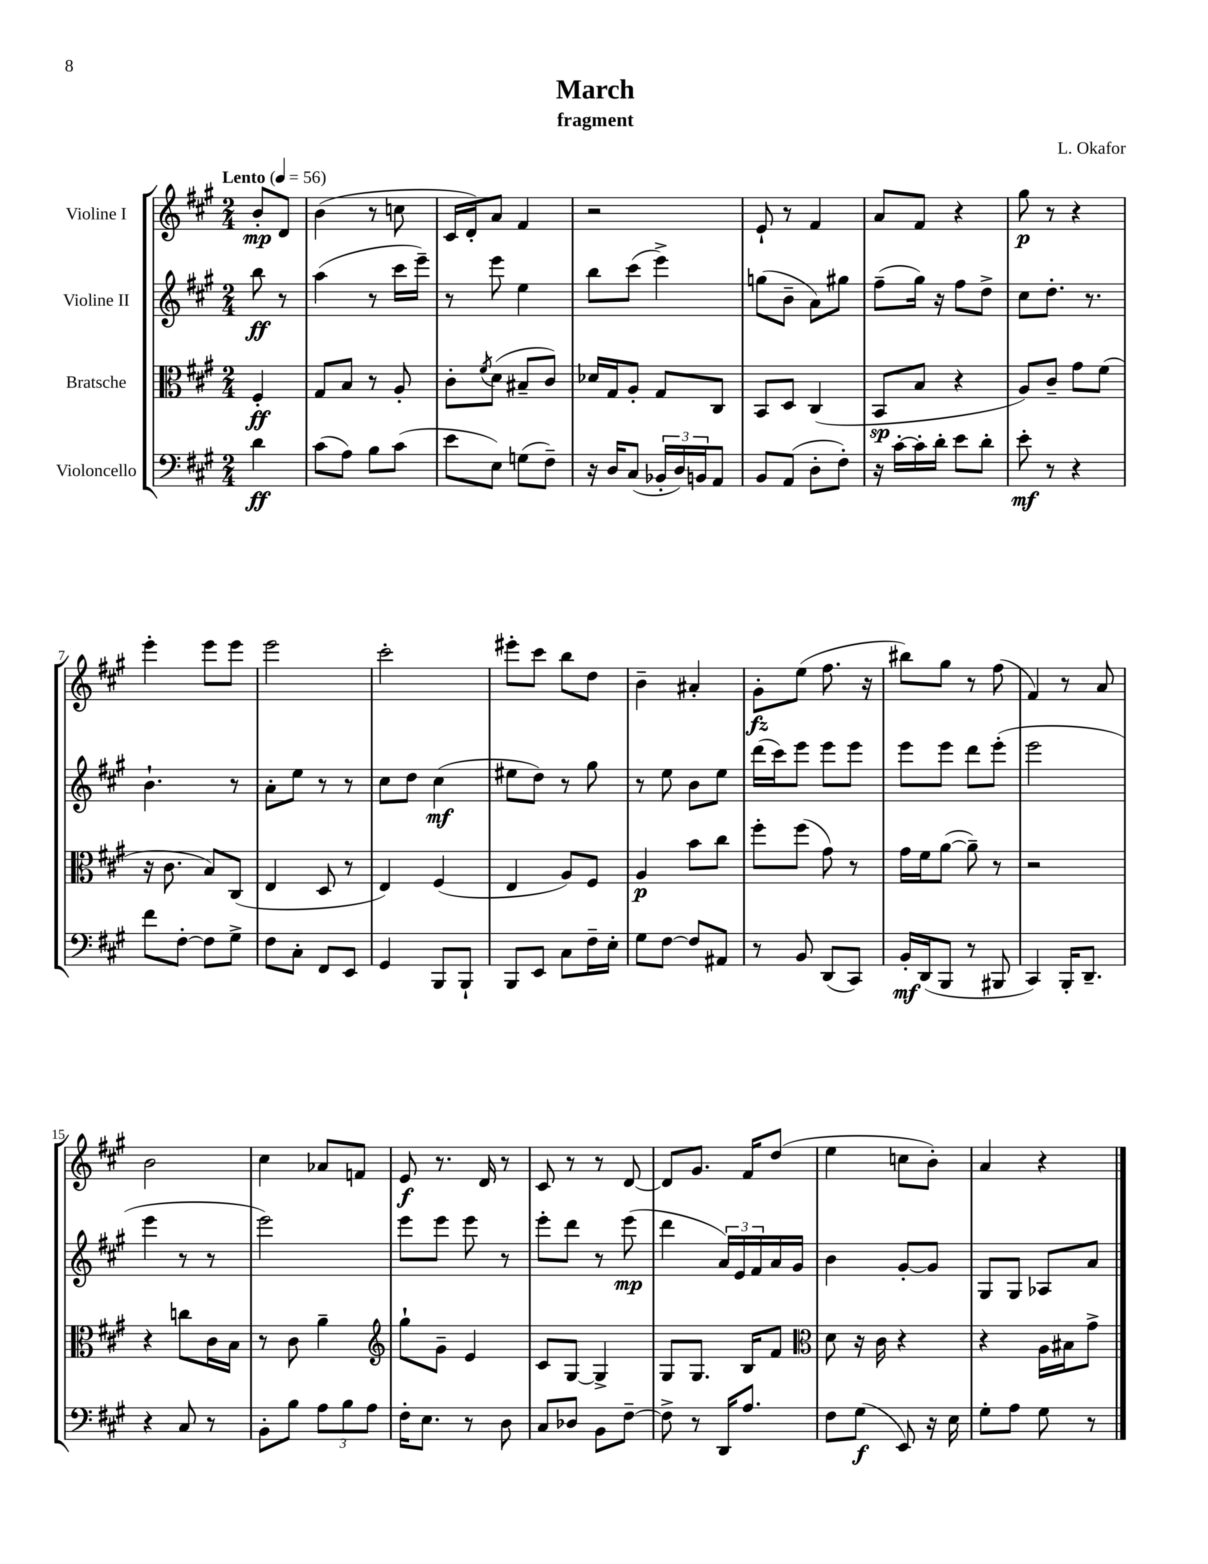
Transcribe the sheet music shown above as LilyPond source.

\header { title = "March" composer = "L. Okafor" subtitle = "fragment" }
<<
\new StaffGroup <<
\new Staff = "s0" \with { instrumentName = "Violine I" } {
    \clef treble \key a \major \numericTimeSignature \time 2/4 \partial 4 \tempo "Lento" 4 = 56
    b'8-.\mp d'8 |
    b'4( r8 c''8 |
    cis'16 d'16-.) a'8 fis'4 |
    r2 |
    e'8-! r8 fis'4 |
    a'8 fis'8 r4 |
    gis''8\p r8 r4 |
    e'''4-. e'''8 e'''8 |
    e'''2 |
    cis'''2-. |
    eis'''8-. cis'''8 b''8 d''8 |
    b'4-- ais'4-. |
    gis'8-.\fz e''8( fis''8. r16 |
    bis''8) gis''8 r8 fis''8( |
    fis'4) r8 a'8 |
    b'2 |
    cis''4 aes'8 f'8 |
    e'8\f r8. d'16 r8 |
    cis'8 r8 r8 d'8~ |
    d'8 gis'8. fis'16 d''8( |
    e''4 c''8 b'8-.) |
    a'4 r4 \bar "|." |
}
\new Staff = "s1" \with { instrumentName = "Violine II" } {
    \clef treble \key a \major \numericTimeSignature \time 2/4 \partial 4
    b''8\ff r8 |
    a''4( r8 cis'''16 e'''16--) |
    r8 e'''8 e''4 |
    b''8 cis'''8( e'''4->) |
    g''8( b'8-- a'8) gis''8 |
    fis''8--( gis''16) r16 fis''8 d''8-> |
    cis''8 d''8.-. r8. |
    b'4.-! r8 |
    a'8-. e''8 r8 r8 |
    cis''8 d''8 cis''4\mf( |
    eis''8 d''8) r8 gis''8 |
    r8 e''8 b'8 e''8 |
    d'''16( cis'''16) e'''8 e'''8 e'''8 |
    e'''8 e'''8 d'''8 e'''8-.( |
    e'''2 |
    e'''4 r8 r8 |
    e'''2) |
    e'''8 e'''8 e'''8 r8 |
    e'''8-. d'''8 r8 e'''8\mp( |
    d'''4 \tuplet 3/2 { a'16) e'16 fis'16 } a'16 gis'16 |
    b'4 gis'8~-. gis'8 |
    gis8 gis8 aes8 a'8 \bar "|." |
}
\new Staff = "s2" \with { instrumentName = "Bratsche" } {
    \clef alto \key a \major \numericTimeSignature \time 2/4 \partial 4
    fis4-.\ff |
    gis8 b8 r8 a8-. |
    cis'8-. \acciaccatura { fis'8 } d'8( bis8-- cis'8) |
    des'16 gis16 a8-. gis8 cis8 |
    b,8 d8 cis4( |
    b,8\sp b8 r4 |
    a8) cis'8-- gis'8 fis'8( |
    r16 cis'8. b8) cis8( |
    e4 d8 r8 |
    e4) fis4( |
    e4 a8) fis8 |
    a4\p b'8 cis''8 |
    fis''8-. fis''8( gis'8) r8 |
    gis'16 fis'16 a'8~( a'8--) r8 |
    r2 |
    r4 c''8 cis'16 b16 |
    r8 cis'8 a'4-- |
    \clef treble gis''8-! gis'8-- e'4 |
    cis'8 gis8~ gis4-> |
    gis8 gis8. b16 fis'8 |
    \clef alto d'8 r16 cis'16 r4 |
    r4 a16 bis16 gis'8-> \bar "|." |
}
\new Staff = "s3" \with { instrumentName = "Violoncello" } {
    \clef bass \key a \major \numericTimeSignature \time 2/4 \partial 4
    d'4\ff |
    cis'8( a8) b8 cis'8( |
    e'8 e8) g8( fis8--) |
    r16 d16 cis8( \tuplet 3/2 { bes,16-. d16) b,16 } a,8 |
    b,8 a,8( d8-. fis8-.) |
    r16 cis'16~-. cis'16-. d'16-. e'8 d'8-. |
    e'8-.\mf r8 r4 |
    fis'8 fis8~-. fis8 gis8-> |
    fis8 cis8-. fis,8 e,8 |
    gis,4 b,,8 b,,8-! |
    b,,8 e,8 cis8 fis16-- e16-. |
    gis8 fis8~ fis8 ais,8 |
    r8 b,8 d,8( cis,8) |
    b,16-.\mf d,16( b,,8 r8 bis,,8 |
    cis,4) b,,16-. d,8.-- |
    r4 cis8 r8 |
    b,8-. b8 \tuplet 3/2 { a8 b8 a8 } |
    fis16-. e8. r8 d8 |
    cis8 des8 b,8 fis8~-- |
    fis8-> r8 d,16 a8. |
    fis8 gis8\f( e,8) r16 e16 |
    gis8-. a8 gis8 r8 \bar "|." |
}
>>
>>
